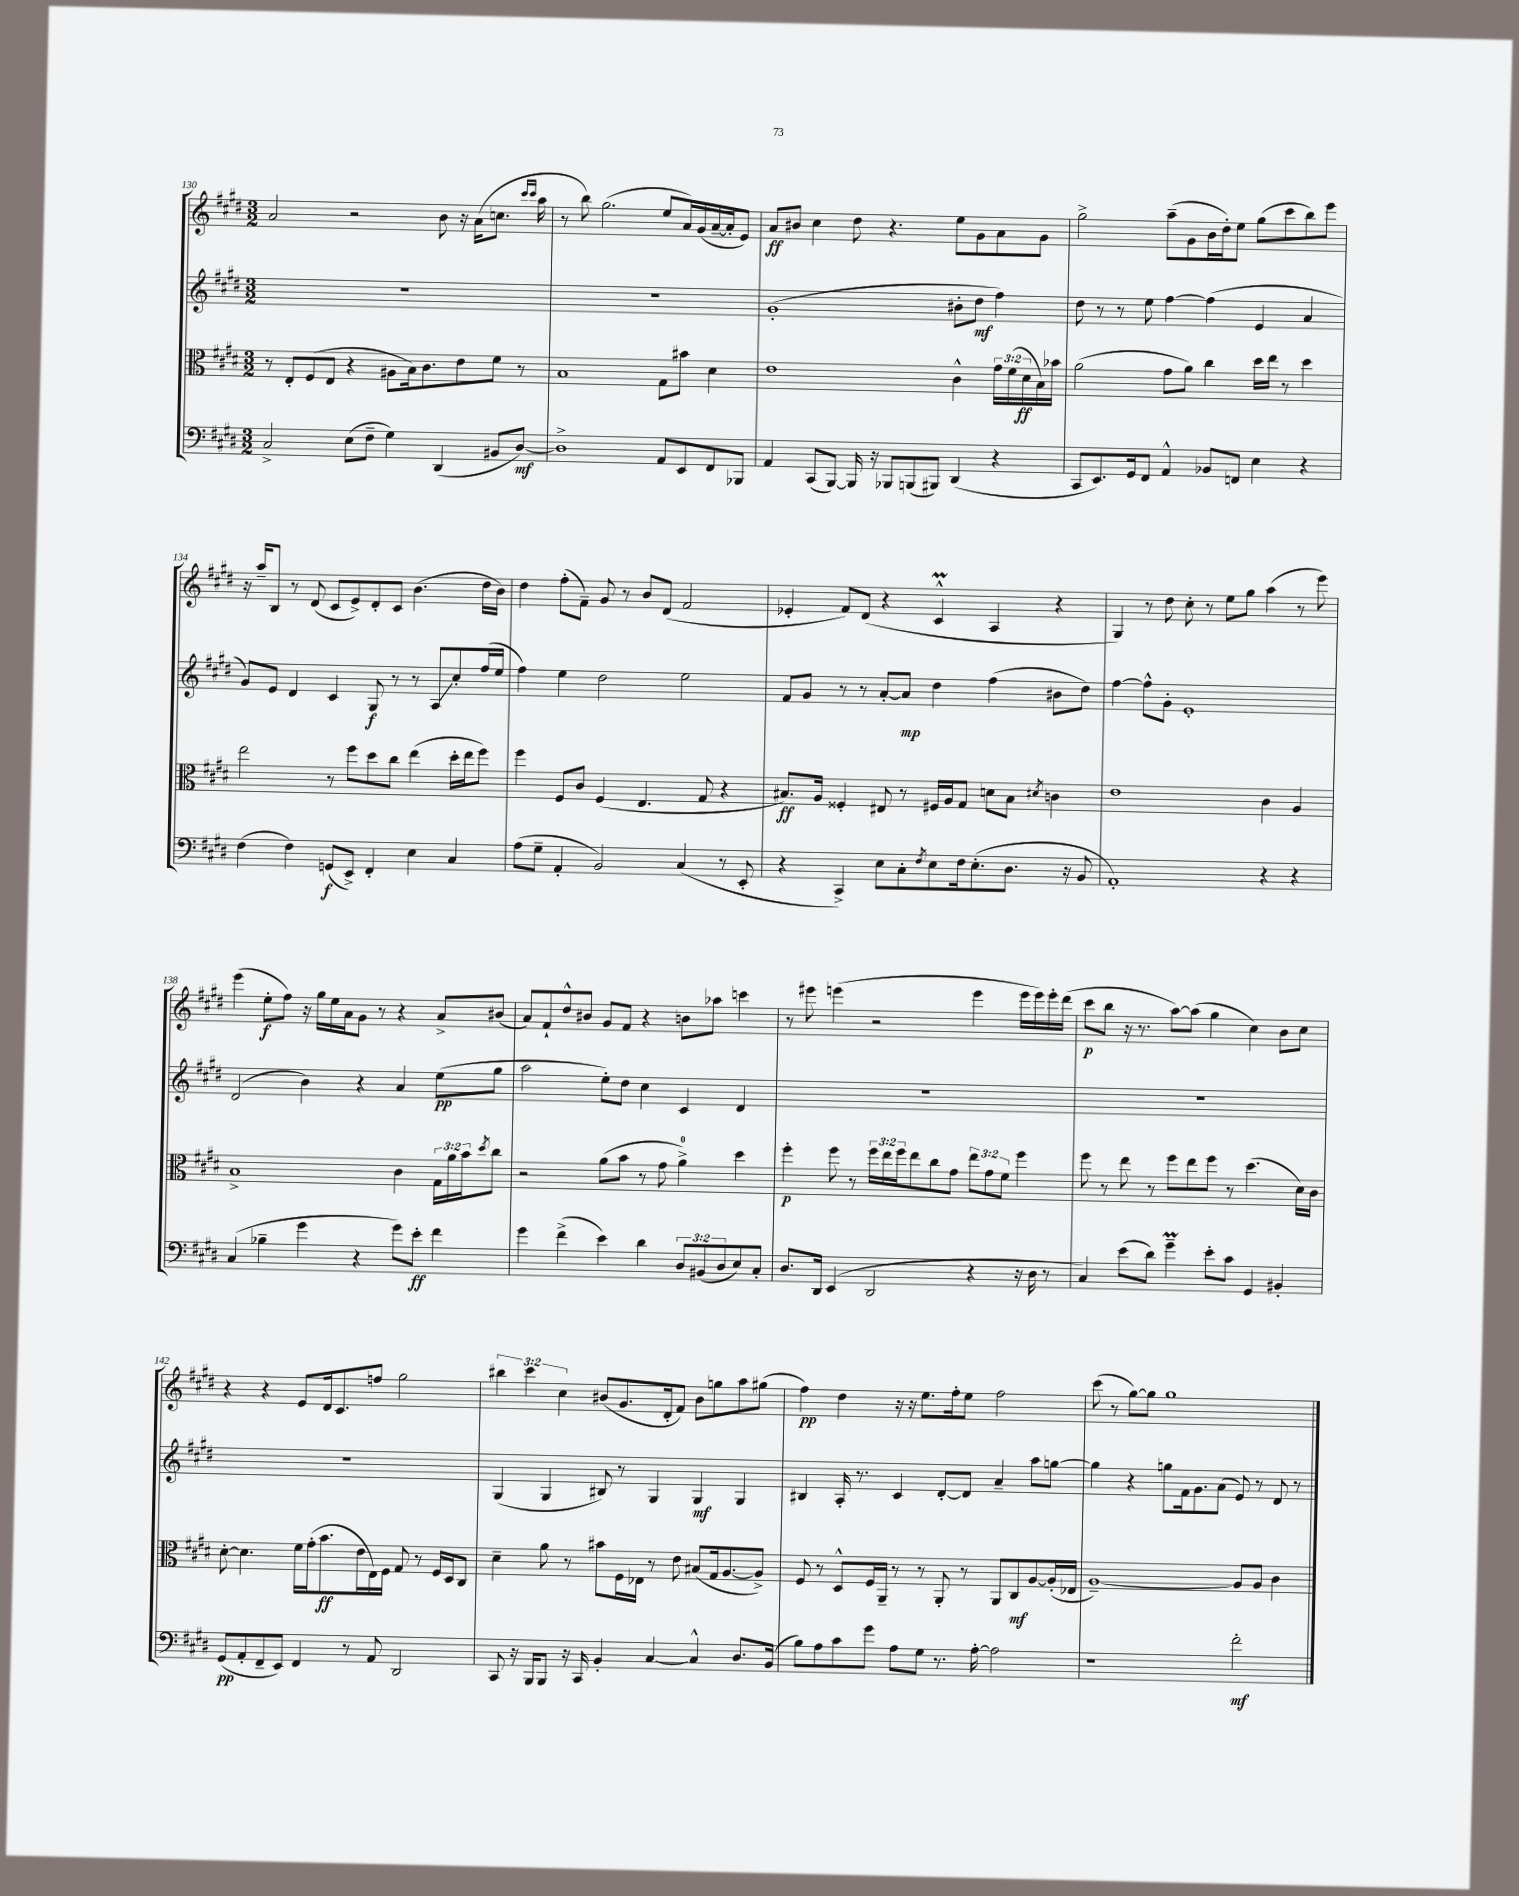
<<
\new StaffGroup <<
\new Staff = "s0" {
    \clef treble \key e \major \numericTimeSignature \time 3/2 \override Staff.TupletNumber.text = #tuplet-number::calc-fraction-text
    a'2 r2 b'8 r16 a'16( c''8. \grace { cis'''16 cis'''16 } a''16 |
    r8 b''8) gis''2.( e''8 a'16) gis'16( a'16~-- a'16-. e'8) |
    a'8\ff bis'8 cis''4 dis''8 r4. e''8 gis'8 a'8 gis'8 |
    gis''2-> a''8--( gis'8 b'16 dis''16-.) e''8 gis''8( cis'''8 b''8) e'''8 |
    r16 a''16-- b8 r8 dis'8( cis'8 e'8->) dis'8-. cis'8 b'4.( dis''16 b'16) |
    dis''4 fis''8-.( fis'8--) gis'8 r8 b'8 dis'8( fis'2 |
    ees'4-. fis'8) dis'8( r4 cis'4-^\prall a4 r4 |
    gis4) r8 dis''8 cis''8-. r8 e''8 gis''8 a''4( r8 e'''8) |
    e'''4( e''8-.\f fis''8) r16 gis''16 e''16 a'16 gis'8 r8 r4 a'8-> bis'8( |
    a'8) fis'8-! dis''8-^ bis'8 gis'8 fis'8 r4 b'8 aes''8 c'''4 |
    r8 eis'''8 e'''4( r2 e'''4 e'''16 e'''16) e'''16-. dis'''16( |
    cis'''8\p b''8 r16 r8. a''8~) a''8( gis''4 cis''4) b'8 cis''8 |
    r4 r4 e'8 dis'16 cis'8. f''8 gis''2 |
    \tuplet 3/2 { bis''4 cis'''4 cis''4 } bis'8( gis'8. dis'16-. fis'8) bis'8 g''8 a''8 gis''8( |
    fis''4\pp) dis''4 r16 r16 e''8. fis''16-. e''8 fis''2 |
    cis'''8( r8 gis''8~) gis''8 gis''1 \bar "|." |
}
\new Staff = "s1" {
    \clef treble \key e \major \numericTimeSignature \time 3/2
    R1. |
    R1. |
    gis'1-.( bis'8-. dis''8\mf fis''4) |
    dis''8 r8 r8 e''8 fis''4~ fis''4( e'4 a'4 |
    gis'8) e'8 dis'4 cis'4 gis8\f r8 r8 a8\glissando cis''8-. fis''16( e''16 |
    fis''4) e''4 dis''2 e''2 |
    fis'8 gis'8 r8 r8 a'8~-. a'8\mp dis''4 fis''4( bis'8 dis''8) |
    fis''4~ fis''8-^ gis'8-. e'1-. |
    dis'2( b'4) r4 a'4 e''8\pp( gis''8 |
    a''2 e''8-.) dis''8 cis''4 cis'4 dis'4 |
    R1. |
    R1. |
    R1. |
    gis4( gis4 bis8) r8 gis4 gis4\mf gis4 |
    bis4 a16-. r8. cis'4 dis'8~-. dis'8 a'4-- a''8 g''8~ |
    g''4 r4 g''8 fis'16 gis'8. a'8( e'8) r8 dis'8 r8 \bar "|." |
}
\new Staff = "s2" {
    \clef alto \key e \major \numericTimeSignature \time 3/2 \override Staff.TupletNumber.text = #tuplet-number::calc-fraction-text
    r8 e8-. fis8( e8 r4 ais8 b16) cis'8. e'8 fis'8 r8 |
    b1 gis8 bis'8 dis'4 |
    e'1 cis'4-^ \tuplet 3/2 { gis'16 fis'16( dis'16\ff } b16) bes'16 |
    a'2( gis'8 a'8) cis''4 dis''16 e''16 r8 dis''4 |
    e''2 r8 fis''8 dis''8 cis''8 e''4( dis''16-. e''16 fis''8) |
    fis''4 fis8 cis'8 fis4( e4. gis8 r4 |
    bis8.\ff) a16 fisis4-. eis8 r8 fis16 a16 gis8 d'8 bis8 \acciaccatura { dis'8 } c'4 |
    e'1 cis'4 a4 |
    b1-> cis'4 \tuplet 3/2 { gis16 a'16 b'16 } \acciaccatura { dis''8 } cis''8 |
    r2 a'8( b'8 r8 gis'8 a'4-0->) dis''4 |
    fis''4-.\p fis''8 r8 \tuplet 3/2 { fis''16 e''16 fis''16 } e''8 cis''8 gis'8 \tuplet 3/2 { e''8 gis'8 fis'8 } fis''4 |
    fis''8 r8 e''8 r8 fis''8 e''8 fis''8 r8 dis''4.( dis'16) cis'16 |
    dis'8~-. dis'4. fis'16 gis'16-.( b'8.\ff e'16 e16) fis16 gis8 r8 fis16 dis16 cis8 |
    dis'4-- a'8 r8 bis'8 fis16 ees16 r8 e'8 bis8( gis16 a8.~ a8->) |
    fis8 r8 dis8-^ fis16 a,16-- r8 r8 a,8-. r8 a,8 cis8\mf a8~ a16-.( ees16 |
    a1~--) a8 a8 cis'4 \bar "|." |
}
\new Staff = "s3" {
    \clef bass \key e \major \numericTimeSignature \time 3/2 \override Staff.TupletNumber.text = #tuplet-number::calc-fraction-text
    cis2-> e8( fis8-- gis4) dis,4( bis,8 dis8~\mf) |
    dis1-> a,8 e,8 fis,8 bes,,8 |
    a,4 cis,8( b,,8~) b,,16 r16 bes,,8 b,,8( bis,,8) dis,4( r4 |
    cis,8 e,8.) gis,16 fis,8 a,4-^ bes,8 f,8 e4 r4 |
    fis4( fis4) g,8\f( e,8->) fis,4-. e4 cis4 |
    a8( gis8-- a,4-. b,2) cis4( r8 e,8-. |
    r4 cis,4->) e8 cis8-. \acciaccatura { fis8 } e8 fis16 e8.-.( dis8. r16 b,8 |
    a,1-.) r4 r4 |
    cis4( bes4-- gis'4 r4 gis'8) e'8-.\ff fis'4 |
    gis'4 fis'4->( e'4) dis'4 \tuplet 3/2 { dis8 bis,8( dis8 } e8) cis8-. |
    dis8. dis,16 e,4( dis,2 r4 r16 dis16 r8 |
    cis4) e'8( dis'8) gis'4--\prall e'8-. cis'8 gis,4 bis,4-. |
    gis,8\pp( a,8-. fis,8-- e,8) fis,4 r8 a,8 dis,2 |
    cis,8 r16 b,,16 b,,8 r16 cis,16 b,4-. cis4~ cis4-^ dis8. b,16( |
    b8) a8 cis'8 gis'8 a8 gis8 r8. a16~-. a2 |
    r1 fis'2-.\mf \bar "|." |
}
>>
>>
\layout { \context { \Score currentBarNumber = #130 } }
